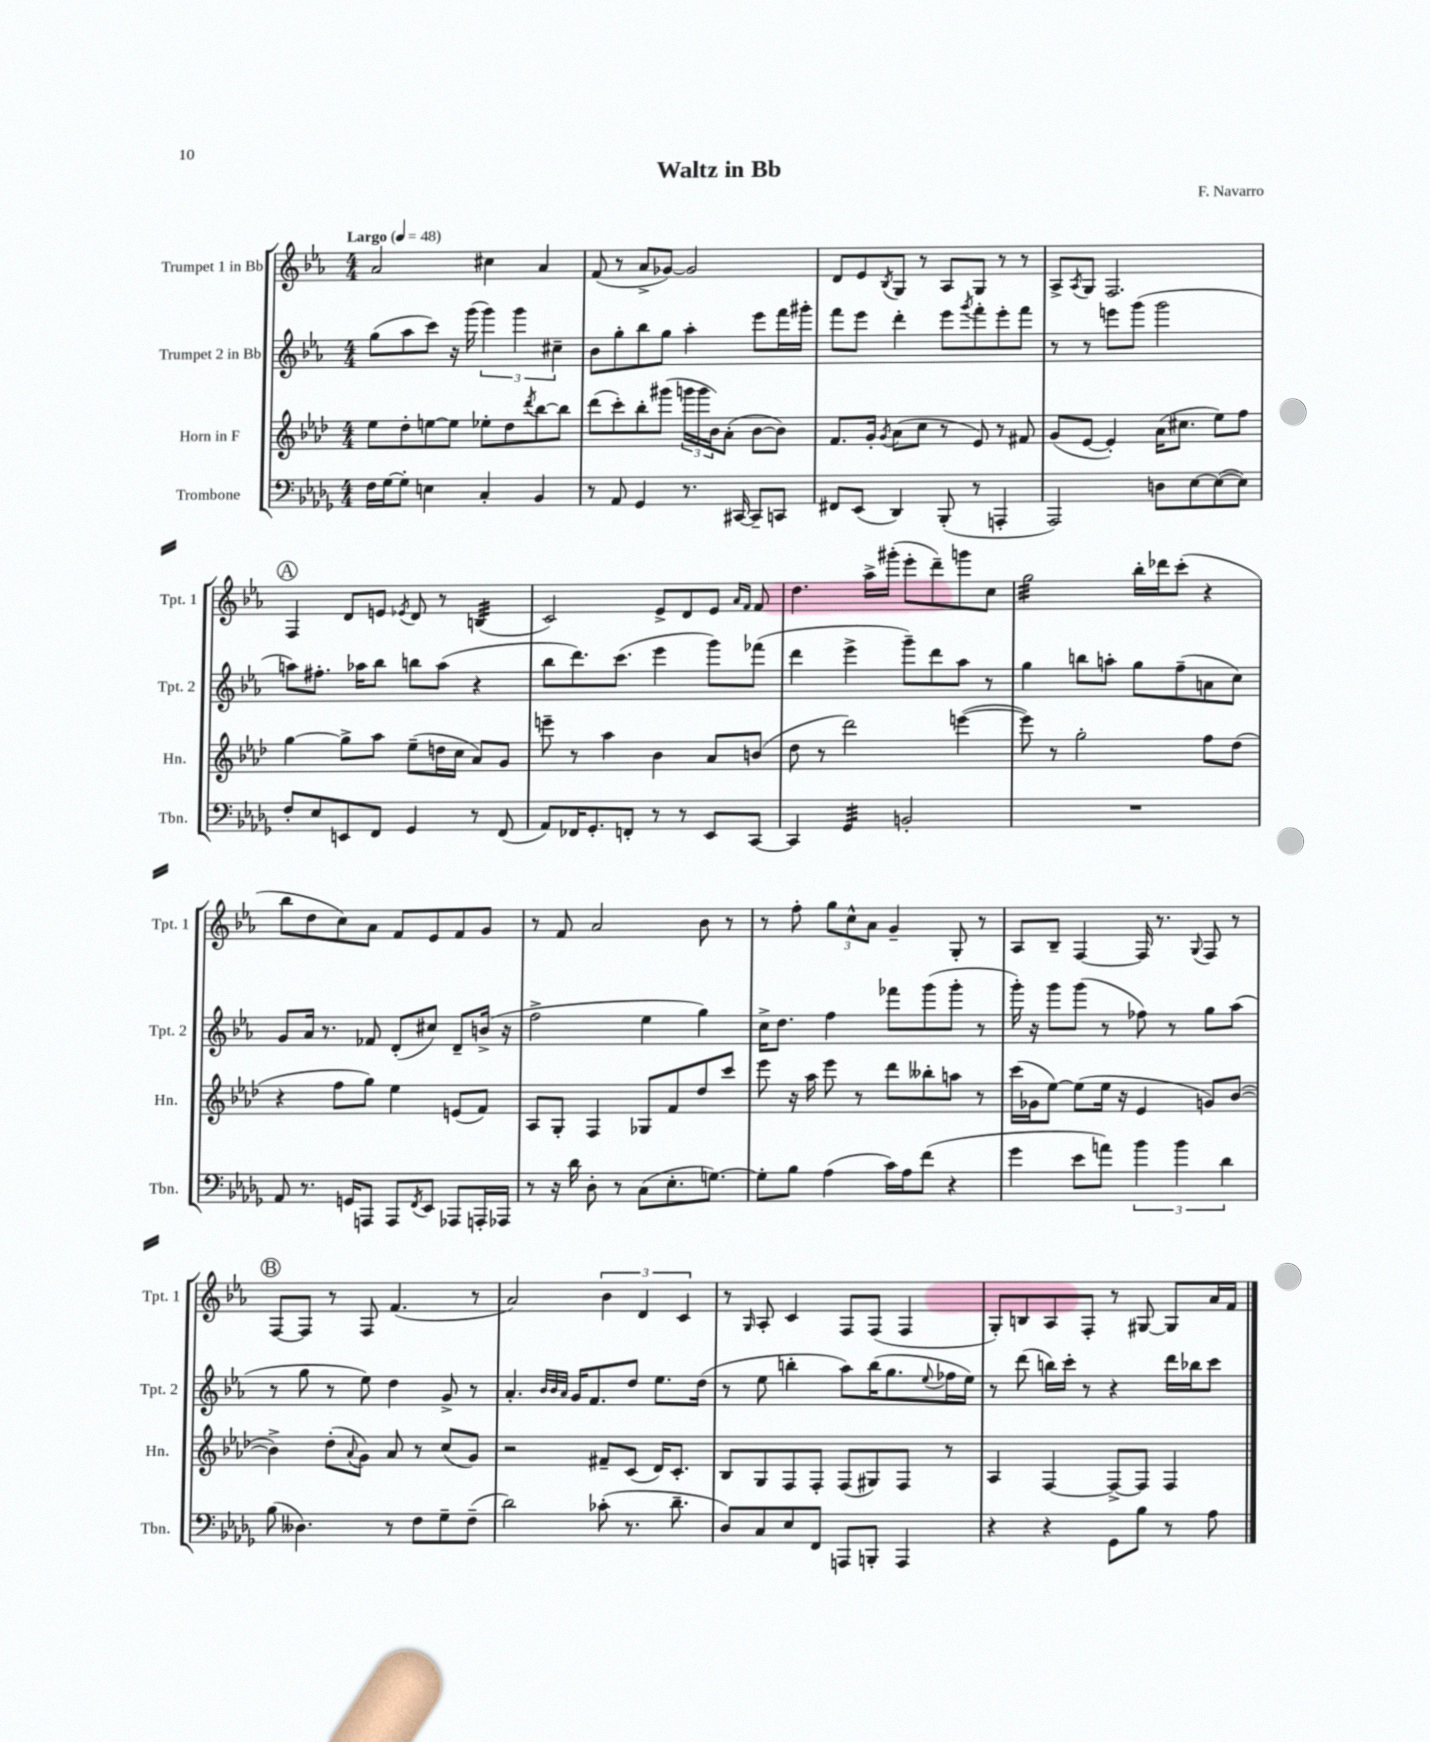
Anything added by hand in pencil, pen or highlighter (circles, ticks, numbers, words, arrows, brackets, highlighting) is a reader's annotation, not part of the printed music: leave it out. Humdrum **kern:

**kern	**kern	**kern	**kern
*staff4	*staff3	*staff2	*staff1
*clefF4	*clefG2	*clefG2	*clefG2
*k[b-e-a-d-g-]	*k[b-e-a-d-]	*k[b-e-a-]	*k[b-e-a-]
*M4/4	*M4/4	*M4/4	*M4/4
*MM48	*MM48	*MM48	*MM48
16F	8ee-	(8gg	2a-
[16G-	.	.	.
8G-']	8dd-'	8aa-	.
4E	[8ee	8ccc)	.
.	8ee]	16r	.
.	.	(16ggg	.
4C'	8ee-'	6ggg)	4cc#
.	8dd-	.	.
.	.	6ggg	.
.	8qddd-	.	.
4BB-	[8bb-	.	4a-
.	.	6cc#~	.
.	8bb-]	.	.
=	=	=	=
8r	(8ddd-	8b-	(8f
8AA-	8ccc')	8gg'	8r
4GG-	8bb-'	8bb-	8a-^
.	(8ggg#	8gg	[8g-)
8.r	24ggg	4aa-'	2g-]
.	24ggg	.	.
.	24b-)	.	.
.	(8a-'	.	.
[16CC#	.	.	.
8CC#~]	[8b-	8eee-	.
8CC	8b-])	16fff	.
.	.	16ggg#'	.
=	=	=	=
8FF#	8.f	8fff	8d
(8EE-	.	8eee-	8e-
.	16g'	.	.
.	8qg	.	8qB-
4DD-)	(8a-	4ddd'	8G
.	8cc	.	8r
(8BBB-'	8r	8eee-	8A-
.	.	8qggg	.
8r	8e-)	8fff'	8G
4AAA'	8r	8eee-'	8r
.	8f#	8fff	8r
=	=	=	=
2AAA-)	(8g	8r	8A-^
.	.	.	8qA-
.	[8e-	8r	8G
.	4e-'])	8eee	2.F
.	.	(8ggg	.
8D	(16a-	2ggg	.
.	8.cc#	.	.
[8E-	.	.	.
(8E-_	8ee-)	.	.
8E-])	8ff	.	.
=	=	=	=
8F'	[4gg	8aa)	4F
8E-	.	8.ff#'	.
8EE	8gg^]	.	8d
.	.	16aa-	.
8FF	8aa-	8bb-	8e
.	.	.	8qe-
4GG-	(8ee-~	8bb	8d
.	16dd	(8aa-	8r
.	16cc	.	.
8r	8a-)	4r	(4B
(8FF	8g	.	.
=	=	=	=
8AA-)	8eee~	8bb-	2c)
16FF-	8r	8.ddd)	.
8.GG-'	.	.	.
.	4aa-	.	.
.	.	(8.ccc	.
8FF'	.	.	.
8r	4b-	4eee-	8e-^
8r	.	.	8d
8EE-	8a-	8ggg)	8e-
.	.	.	16qqa-
.	.	.	16qqf
[8CC	(8b	(8fff-	8f
=	=	=	=
4CC]	8dd-	4ddd	4.dd
.	8r	.	.
4GG-	2ddd-)	4eee-^	.
.	.	.	16aa-^
.	.	.	(16ggg#'
2BB'	.	8ggg~)	8eee-'
.	.	8ddd	8ddd~)
.	([4eee	8aa-	8ggg
.	.	8r	8cc
=	=	=	=
1r	8eee])	4gg	2gg
.	8r	.	.
.	2gg'	8bb	.
.	.	8aa'	.
.	.	8gg	16bb-'
.	.	.	16ddd-
.	.	(8ff~	(8ccc'
.	8ff	8a	4r
.	(8dd-	8cc)	.
=	=	=	=
8AA-	4r	8g	8bb-
8.r	.	16a-	8dd
.	.	8.r	.
.	8ff	.	8cc)
16GG	.	.	.
8AAA	8gg)	8f-	8a-
8AAA	4ee-	(8d'	8f
8qFF	.	.	.
8EE-	.	8cc#)	8e-
8AAA-	(8e	8d~	8f
16AAA'	8f)	(16b^	8g
16AAA-	.	16r	.
=	=	=	=
8r	8A-	2ff^	8r
16r	8G'	.	8f
16d-	.	.	.
8D-'	4F	.	2a-
8r	.	.	.
(8C	8G-	4ee-	.
8.E-'	8f	.	.
.	8dd-	4gg)	8b-
[8.G)	.	.	.
.	8ccc	.	8r
=	=	=	=
8G']	8eee-	16cc^	8r
.	.	8.dd	.
8B-	16r	.	8ff'
.	16aa-	.	.
(4A-	8eee-	4ff	12gg
.	.	.	12cc^^
.	8r	.	.
.	.	.	12a-
16c)	8ddd-	8fff-	4g~
16A-	.	.	.
(8f	8bb--'	(8ggg	.
4r	8aa	8ggg'	8G'
.	8r	8r	8r
=	=	=	=
4g-	(16ccc	16ggg')	8A-
.	16g-	16r	.
.	[8ee-)	8ggg	8B-~
8e-	(8ee-]	(8ggg	[4F
8a)	16ee-	8r	.
.	16r	.	.
6b-	4e-	8ff-)	16F]
.	.	.	8.r
.	.	8r	.
6b-	.	.	.
.	.	.	8qqG
.	8g)	8gg	8F
6d-	.	.	.
.	([8b-	(8aa-	8r
=	=	=	=
(8B-	4b-^])	8r	[8F
4.D--)	.	8gg	8F]
.	(8dd-'	8r	8r
.	8qqa-	.	.
.	8g)	8ee-)	8F
8r	8a-	4dd	(4.f
8F	8r	.	.
8G-~	(8cc	8g^	.
(8F~	8g)	8r	8r
=	=	=	=
2d-)	2r	4.a-'	2a-)
.	.	32qqb-	.
.	.	32qqb-	.
.	.	32qqa-	.
.	.	16g	.
.	.	8.f	.
(8c-'	8f#~	.	6b-
8.r	(8c	8dd	.
.	.	.	6d
.	16d-)	8.ee-	.
8.d-~	8.c'	.	.
.	.	.	6c
.	.	(16dd	.
=	=	=	=
8D-)	8B-	8r	8r
.	.	.	16qqG
8C	8G	8ee-	8A-'
8E-	8F	4bb'	4c
8FF	8F'	.	.
8AAA	(8F	8aa-)	8F
8BBB'	8G#)	(16bb	(8F
.	.	8.gg	.
4AAA	8F	.	4F
.	.	8qqee-	.
.	8r	16ff-	.
.	.	16ee-)	.
=	=	=	=
4r	4A-	8r	8G')
.	.	(8ddd	8B
4r	[4F	16bb)	8A-
.	.	16ccc'	.
.	.	8r	8F'
8GG-	8F^_	4r	8r
8B-	8F]	.	[8G#
8r	4F	16ddd	8G#]
.	.	16bb-	.
8A-	.	8ccc	16a-
.	.	.	16f
==	==	==	==
*-	*-	*-	*-
